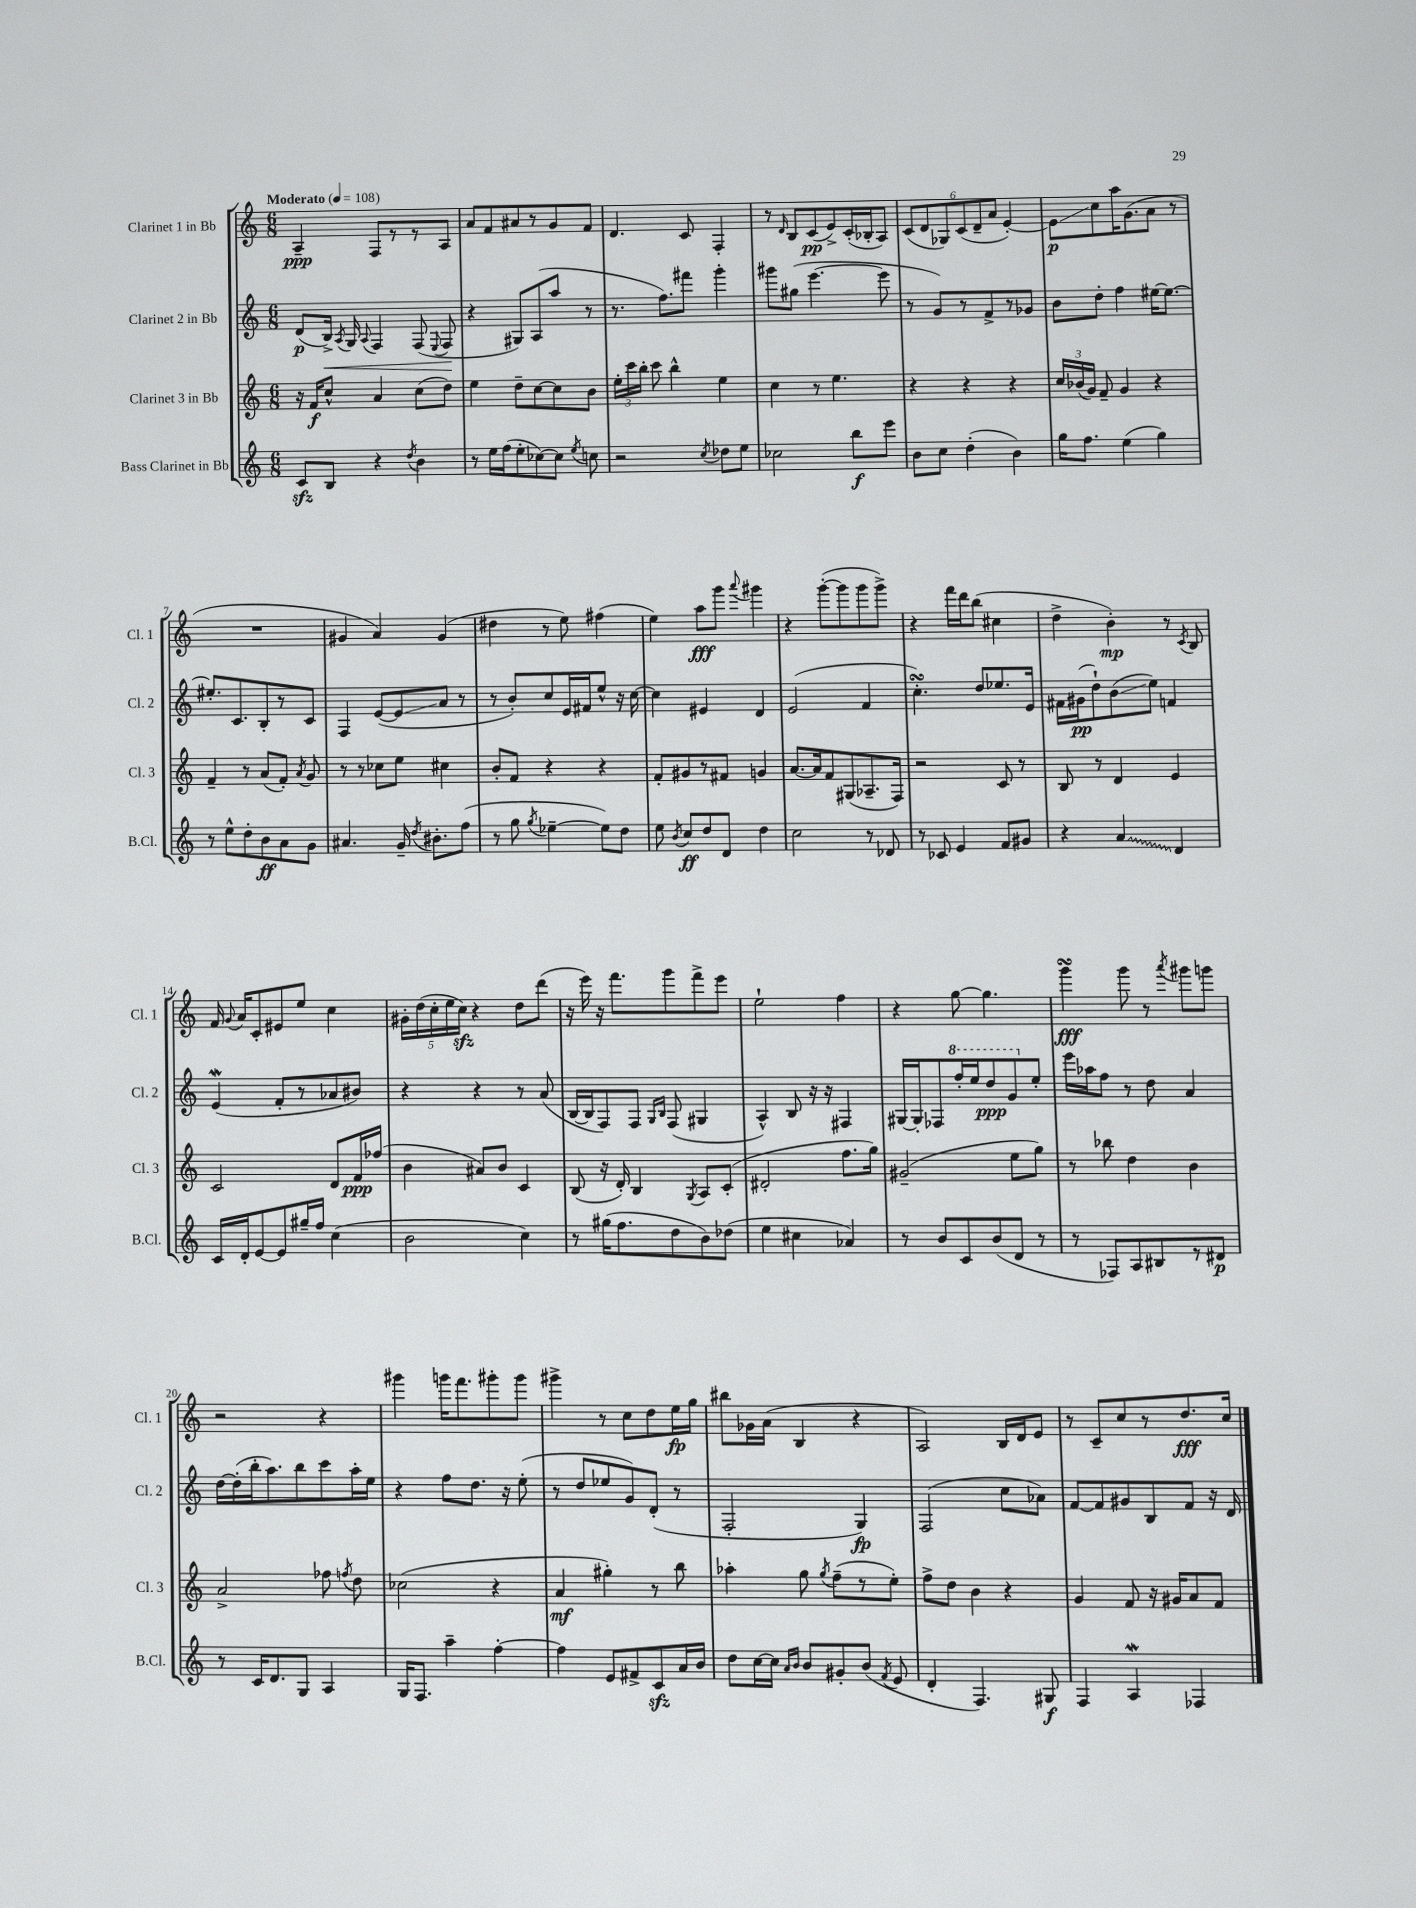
<<
\new StaffGroup <<
\new Staff = "s0" \with { instrumentName = "Clarinet 1 in Bb" shortInstrumentName = "Cl. 1" } {
    \clef treble \key c \major \numericTimeSignature \time 6/8 \tempo "Moderato" 4 = 108
    \autoBeamOff a4--\ppp f8[ r8 r8 a8] |
    a'8[ f'8 ais'8 r8 g'8 f'8] |
    d'4. c'8 f4-. |
    r8 \grace { d'16 } b8[ c'8\pp( e'8->) c'16-.( bes16-. a8]) |
    \tuplet 6/4 { c'8[( d'8 ges8) c'8( d'8-- a'8] } e'4~-.) |
    e'8[\glissando\p c''8 a''16 g'8.( a'8] r8 |
    R2. |
    gis'4 a'4) gis'4( |
    dis''4 r8 e''8) fis''4( |
    e''4) a''8[\fff g'''8] \appoggiatura { a'''8 } gis'''4 |
    r4 g'''8[~-.( g'''8 g'''8 g'''8]->) |
    r4 f'''16[ d'''16 b''8]( cis''4 |
    d''4-> b'4-.\mp) r8 \acciaccatura { c'8 } b8 |
    f'16 \appoggiatura { g'8 } a'16[ c'8-. eis'8 e''8] c''4 |
    \tuplet 5/4 { gis'16[-. d''16( c''16-. e''16 c''16]\sfz) } r4 d''8[ d'''8]( |
    r16 e'''16) r16 f'''8.[ g'''8 f'''8-> e'''8] |
    e''2-! f''4 |
    r4 g''8~ g''4. |
    g'''4\turn\fff g'''8 r8 \acciaccatura { a'''8 } gis'''8[ g'''8] |
    r2 r4 |
    gis'''4 g'''16[ f'''8. gis'''8-. gis'''8] |
    gis'''4-> r8 c''8[ d''8 e''16\fp g''16] |
    bis''8[ ges'16 a'16]( b4 r4 |
    a2) b16[ d'16 e'8] |
    r8 c'8[-- c''8 r8 d''8.\fff c''16] \bar "|." |
}
\new Staff = "s1" \with { instrumentName = "Clarinet 2 in Bb" shortInstrumentName = "Cl. 2" } {
    \clef treble \key c \major \numericTimeSignature \time 6/8
    \autoBeamOff d'8[\p( b16]->\<) \acciaccatura { a8 } g16 \appoggiatura { a8 } f4 f8( \appoggiatura { e8 } f8\! |
    r4 gis8[) a8( a''8] r8 |
    r8. f''8.[) fis'''8] g'''4-. |
    gis'''8[ gis''8]( e'''4.~ e'''8 |
    r8 g'8[) r8 f'8-> r8 ges'8] |
    b'8[ d''8]-. f''4 eis''16[~ eis''8.]~ |
    eis''8.[-. c'8. b8-. r8 c'8] |
    f4 e'8[~( e'8\glissando a'8] r8 |
    r8 b'8[-.) c''8 e'16 fis'16 e''8]-^ r16 c''16~ |
    c''4 eis'4 d'4 |
    e'2( f'4 |
    c''4.-.\turn) d''8[ ees''8. e'16] |
    fis'16[ gis'16\pp( d''8-!) b'8\glissando( e''8]) f'4 |
    e'4\mordent( f'8[-. r8 aes'8 bis'8]) |
    r4 r4 r8 a'8( |
    b16[~ b16 f8) f8] \grace { g16[ b16] } f8( gis4 |
    a4-^) b8 r16 r16 fis4 |
    gis16[~ gis16-. fes8 \ottava #1 f'''16-. e'''16 d'''8\ppp g''8 \ottava #0 e''8]-. |
    e'''16[ aes''16 f''8] r8 d''8 a'4 |
    d''16[~ d''16-.( b''16-. a''8.) b''8 c'''8 a''16-. e''16] |
    r4 f''8[ d''8.] r16 e''8-.( |
    r8 d''8[ ees''8 g'8) d'8]-.( r8 |
    f2-. g4\fp) |
    f2( c''8[ aes'8]) |
    f'8[~ f'8 gis'8 b8 f'8] r16 d'16 \bar "|." |
}
\new Staff = "s2" \with { instrumentName = "Clarinet 3 in Bb" shortInstrumentName = "Cl. 3" } {
    \clef treble \key c \major \numericTimeSignature \time 6/8
    \autoBeamOff r16 f'16[\f c''8]-^ a'4 c''8[( d''8]) |
    e''4 d''8[-- c''8~ c''8 b'8] |
    \tuplet 3/2 { e''16[-. c'''16 b''16]-. } c'''8 b''4-^ e''4 |
    c''4 r8 e''4. |
    r4 r4 r4 |
    \tuplet 3/2 { c''16[ bes'16( g'16]) } f'8-- g'4 r4 |
    f'4-- r8 a'8[( f'8]-.) \acciaccatura { a'8 } g'8 |
    r8 r8 ces''8[ e''8] cis''4 |
    b'8[-. f'8] r4 r4 |
    f'8[-. gis'8 r8 fis'8] g'4 |
    a'8.[~ a'16 f'8 gis8( aes8.-- f16]) |
    r2 c'8 r8 |
    b8 r8 d'4 e'4 |
    c'2 d'8[ f'16\ppp fes''16]( |
    b'4 ais'8[) b'8] c'4 |
    b8( r16 d'16-.) b4 \acciaccatura { g8 } a8[ c'8]-.( |
    dis'2-. f''8.[ g''16]) |
    gis'2--( e''8[ g''8]) |
    r8 bes''8 d''4 b'4 |
    a'2-> fes''8 \acciaccatura { f''8 } d''8 |
    ces''2( r4 |
    a'4\mf gis''4-.) r8 b''8 |
    aes''4-. g''8 \acciaccatura { g''8 } f''8[--( r8 e''8]-.) |
    f''8[-> d''8] b'4 r4 |
    g'4 f'8 r16 gis'16[ a'8 f'8] \bar "|." |
}
\new Staff = "s3" \with { instrumentName = "Bass Clarinet in Bb" shortInstrumentName = "B.Cl." } {
    \clef treble \key c \major \numericTimeSignature \time 6/8
    \autoBeamOff c'8[\sfz b8] r4 \acciaccatura { d''8 } b'4 |
    r8 e''16[ f''16( e''8-. ces''8~) ces''8] \acciaccatura { e''8 } c''8 |
    r2 \acciaccatura { c''8 } des''8[ e''8] |
    ces''2 b''8[\f e'''8] |
    b'8[ c''8] d''4-.( b'4) |
    g''16[ f''8.] e''4( g''4) |
    r8 e''8[-^ d''8-. b'8\ff a'8 g'8] |
    ais'4. g'16-- \acciaccatura { d''8 } bis'8.[-. f''8]( |
    r8 g''8 \acciaccatura { g''8 } ees''4~-- ees''8[) d''8] |
    e''8 \acciaccatura { b'8 } c''8[\ff d''8 d'8] d''4 |
    c''2 r8 des'8 |
    r8 ces'8 e'4 f'8[ gis'8] |
    r4 \once \override Glissando.style = #'zigzag a'4\glissando d'4 |
    c'16[ d'16-. e'8~ e'8 gis''16-- f''16] c''4( |
    b'2 c''4) |
    r8 gis''16[( f''8. d''8 b'8) des''8]( |
    e''4 cis''4 aes'4) |
    r8 b'8[ c'8 b'8( d'8] r8 |
    r8 fes8[) a8 bis8 r8 dis'8]\p |
    r8 c'16[ d'8. g8] a4 |
    g16[ f8.] a''4-- f''4~-. |
    f''4 e'8[ fis'8-> c'8\sfz a'16 b'16] |
    d''8[ c''16~ c''16] \grace { a'16[ b'16] } b'8[ gis'8-. b'8]( \acciaccatura { f'8 } e'8 |
    d'4-. f4.) gis8\f |
    f4 a4\mordent fes4 \bar "|." |
}
>>
>>
